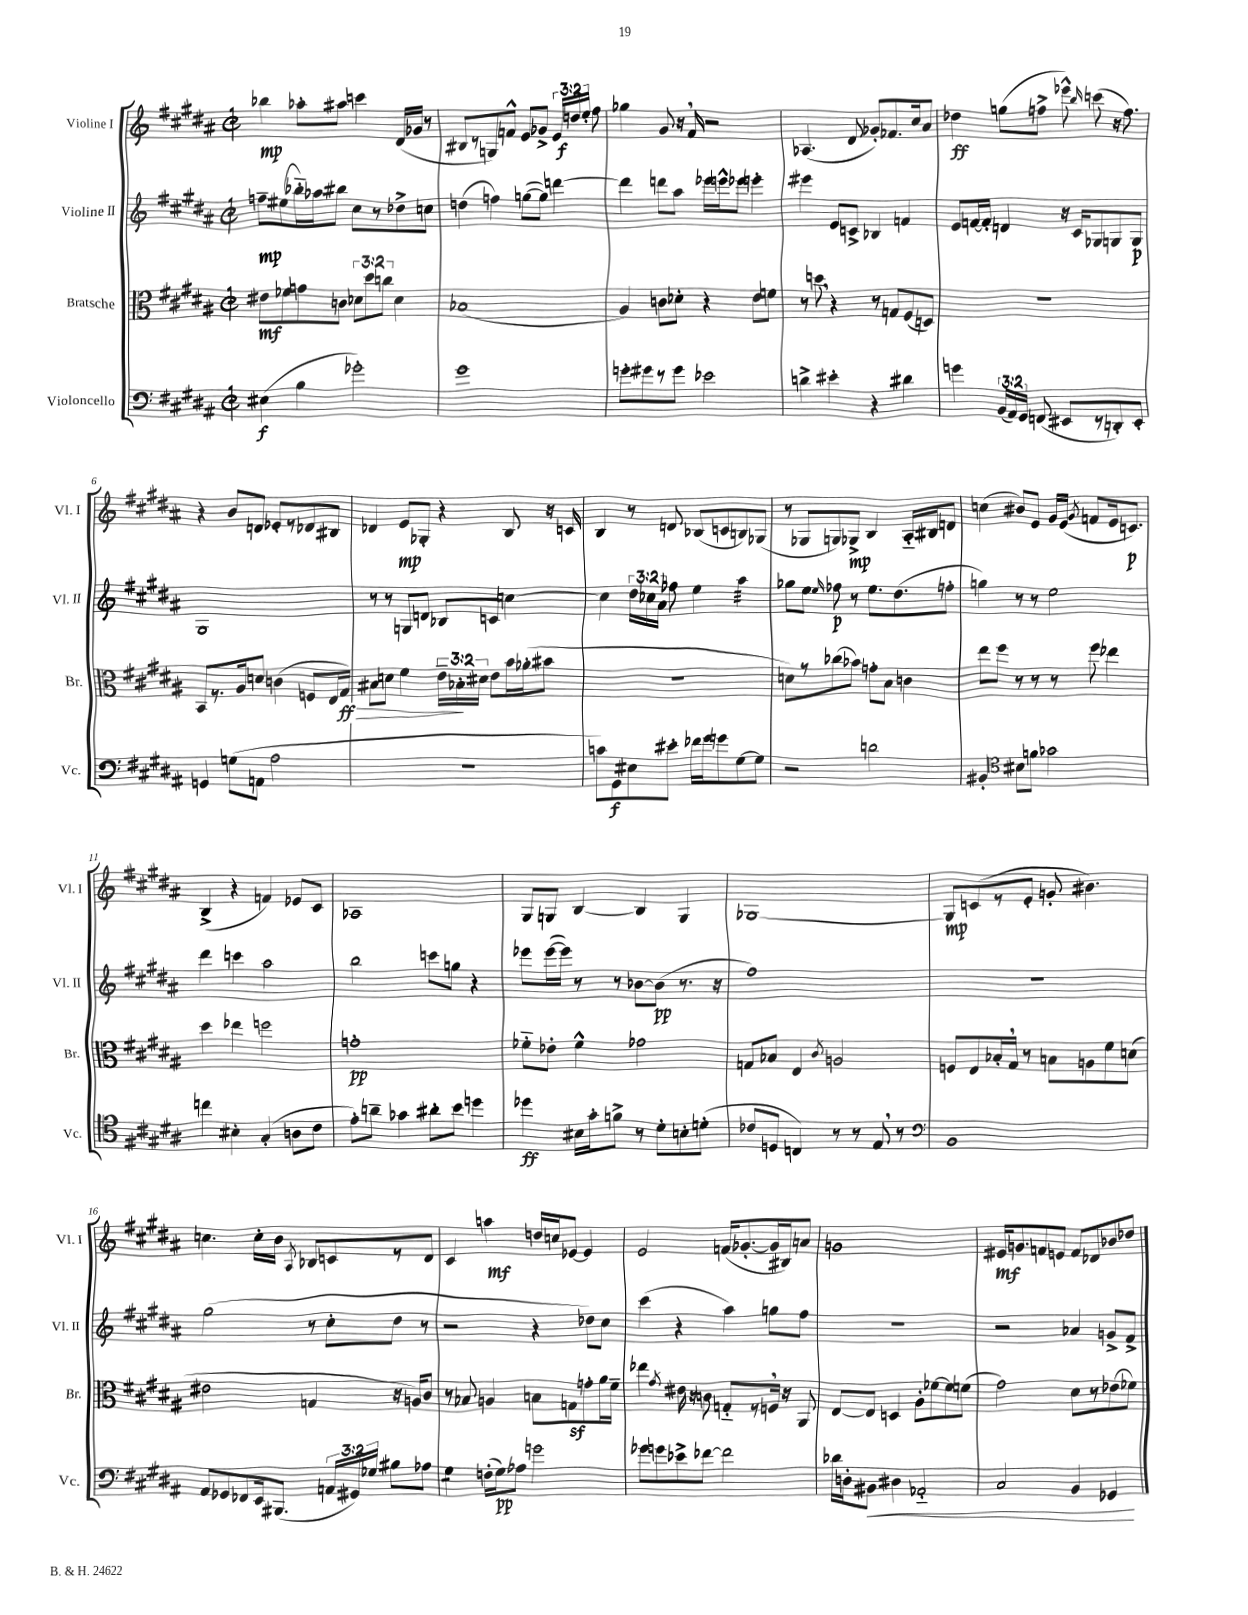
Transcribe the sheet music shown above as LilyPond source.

<<
\new StaffGroup <<
\new Staff = "s0" \with { instrumentName = "Violine I" shortInstrumentName = "Vl. I" } {
    \clef treble \key b \major \defaultTimeSignature \time 2/2 \override Staff.TupletNumber.text = #tuplet-number::calc-fraction-text
    \autoBeamOff bes''4\mp aes''8[-. ais''8] c'''4 dis'16[( ges'16] r8 |
    bis8[ r8 g8) f'8]-^ e'8[ ges'8]-> \tuplet 3/2 { e'16[ d''16\f e''16]-. } fis''8 |
    ges''4 gis'8 r16 fis'16 \breathe r2 |
    aes4.( dis'8 ges'8[-.) fes'8. cis''16 ais'8] |
    des''4\ff g''8[( f''8]-> ees'''8-^) \grace { b''16 } c'''8( r16 f''8.) |
    r4 b'8[ d'8] ees'8[-. r8 des'8 bis8] |
    des'4 e'8[\mp ges8]-. r4 b8 r16 c'16 |
    b4 r8 d'8 bes8[( c'8 b8) ges8]( |
    r8 ges8[ g8) ges8]->\mp b4 ais16[-_ bis16 d'8] |
    c''4( bis'8[) e'8] gis'16[ e'16]( \acciaccatura { gis'8 } f'8[ e'16 c'8.]\p) |
    b4->( r4 f'4) ees'8[ cis'8] |
    aes1 |
    gis8[ g8] b4~ b4 g4 |
    ges1~ |
    ges8[\mp c'8( r8 e'8]-. g'8-. bis'4.) |
    c''4. c''16[-. b'16] \acciaccatura { ais8 } bes8[ c'8 r8 dis'8] |
    cis'4 a''4\mf d''16[ c''16 ees'8]~ ees'4 |
    e'2 f'16[( ges'8.~-. ges'16 bis16) a'8] |
    g'1 |
    eis'16[\mf g'8. f'8 e'8] f'8[ des'8 bes'8 des''8] \bar "|." |
}
\new Staff = "s1" \with { instrumentName = "Violine II" shortInstrumentName = "Vl. II" } {
    \clef treble \key b \major \defaultTimeSignature \time 2/2 \override Staff.TupletNumber.text = #tuplet-number::calc-fraction-text
    \autoBeamOff f''8[--\mp eis''8( bes''16-_) aes''16 bis''8] cis''8[ r8 des''8-> c''8] |
    d''4( f''4) g''8[~( g''8]) d'''4~ |
    d'''4 d'''8[ ais''8] ees'''16[ e'''16-^ ees'''8] e'''4-. |
    eis'''4 e'8[ c'8]-> bes4 f'4 |
    e'8[ f'16~ f'16]-. d'4 r16 cis'16[ ges8 g8 g8]\p |
    gis1 |
    r8 r8 g8[ d'8] bes8[ c'8] c''4~ |
    c''4 \tuplet 3/2 { dis''16[ ces''16 ais'16] } fes''8 e''4 ais''4:32 |
    ges''8[ e''8] \grace { e''16 } fes''8\p r8 e''8.[ dis''8.( f''8]-. |
    g''4) r8 r8 e''2 |
    dis'''4 c'''4 ais''2 |
    b''2 c'''8[ g''8] r4 |
    ees'''8[ ees'''16~( ees'''16]) r8 r8 bes'8[~ bes'8]\pp( r8. r16 |
    fis''1) |
    R1 |
    gis''2( r8 cis''8[-. dis''8] r8 |
    r2 r4 des''8[) cis''8] |
    cis'''4( r4 ais''4) g''8[ fis''8] |
    R1 |
    r2 aes'4 g'8[-> fis'8]-> \bar "|." |
}
\new Staff = "s2" \with { instrumentName = "Bratsche" shortInstrumentName = "Br." } {
    \clef alto \key b \major \defaultTimeSignature \time 2/2 \override Staff.TupletNumber.text = #tuplet-number::calc-fraction-text
    \autoBeamOff eis'8[\mf fes'8 g'8 c'8] \tuplet 3/2 { des'8[ dis''8 c''8] } des'4 |
    bes1( |
    ais4) c'8[ des'8]-. r4 e'8[ f'8] |
    r8 d''8 \breathe r4 r8 g8[ fis8( d8]) |
    R1 |
    b,8[ r8. ais16 d'8] c'4( f8[ e16 gis16]\ff\>) |
    bis8[ d'8] fis'4 \tuplet 3/2 { e'16[-- bes16-.\! dis'16] } e'8[ b'16 aes'16-.( bis'8] |
    r1 |
    d'8[) r8 ces''8( bes'8]) g'8[-. b8] c'4 |
    e''8[ fis''8] r8 r8 r8 fis''8 ees''4 |
    dis''4 ees''4 f''2 |
    g'1-.\pp |
    fes'8[-_ ees'8]-. fes'4-^ ges'2 |
    g8[ bes8] e4 \acciaccatura { cis'8 } a2 |
    f8[ e8 bes16-. gis16] \breathe r8 b8[ a8 fis'8 d'8]( |
    eis'2 g4 r16 a16[) cis'8] |
    r8 bes8 a4 b8[ g8\sf g'8-. ais'16 fis'16]-- |
    ees''4 \acciaccatura { gis'8 } eis'16 r16 c'8 g8[-_ r8 f16] \breathe r16 ais,8 |
    e8[~ e8] d4 ais8[-. fes'8~ fes'8 f'8]( |
    gis'2) dis'8[ r8 ees'8( fes'8]) \bar "|." |
}
\new Staff = "s3" \with { instrumentName = "Violoncello" shortInstrumentName = "Vc." } {
    \clef bass \key b \major \defaultTimeSignature \time 2/2 \override Staff.TupletNumber.text = #tuplet-number::calc-fraction-text
    \autoBeamOff eis4\f( b4 ges'2-.) |
    gis'1 |
    g'8[-. gis'8 r8 gis'8] ees'2 |
    d'4-> eis'4-. r4 dis'4 |
    g'4 \tuplet 3/2 { b,16[( ais,16) gis,16] } f,8( eis,8[ r8 d,8-.) eis,8]-. |
    g,4 g8[( a,8] ais2 |
    R1 |
    c'8[) gis,8\f eis8 eis'8]-. fes'16[ gis'16 g'8 gis8~ gis8] |
    r2 d'2 |
    bis,4-. \clef tenor bis8[ f'8] ges'2 |
    c''4 bis4-. gis4-.( a8[ cis'8] |
    e'8[-.) a'8]-- ges'4 ais'8[-. b'8] d''4 |
    des''4\ff bis16[ gis'16-. f'8]-> r8 dis'8[-. b8-. d'8]-.( |
    ces'8[ d8] c4) r8 r8 e8 \breathe r8 |
    \clef bass b,1 |
    ais,8[ ges,8 fes,8 e,16 bis,,8.]( \tuplet 3/2 { a,16[ gis,16) ges16] } bis8[ aes8] |
    gis4:8 f16[-.( gis16\pp) aes8] g'2 |
    ges'8[ g'8 ees'8-> fes'8]~ fes'2 |
    des'16[ d16-. bis,8]\< dis4 aes,2-_ |
    cis2 b,4 ges,4\! \bar "|." |
}
>>
>>
